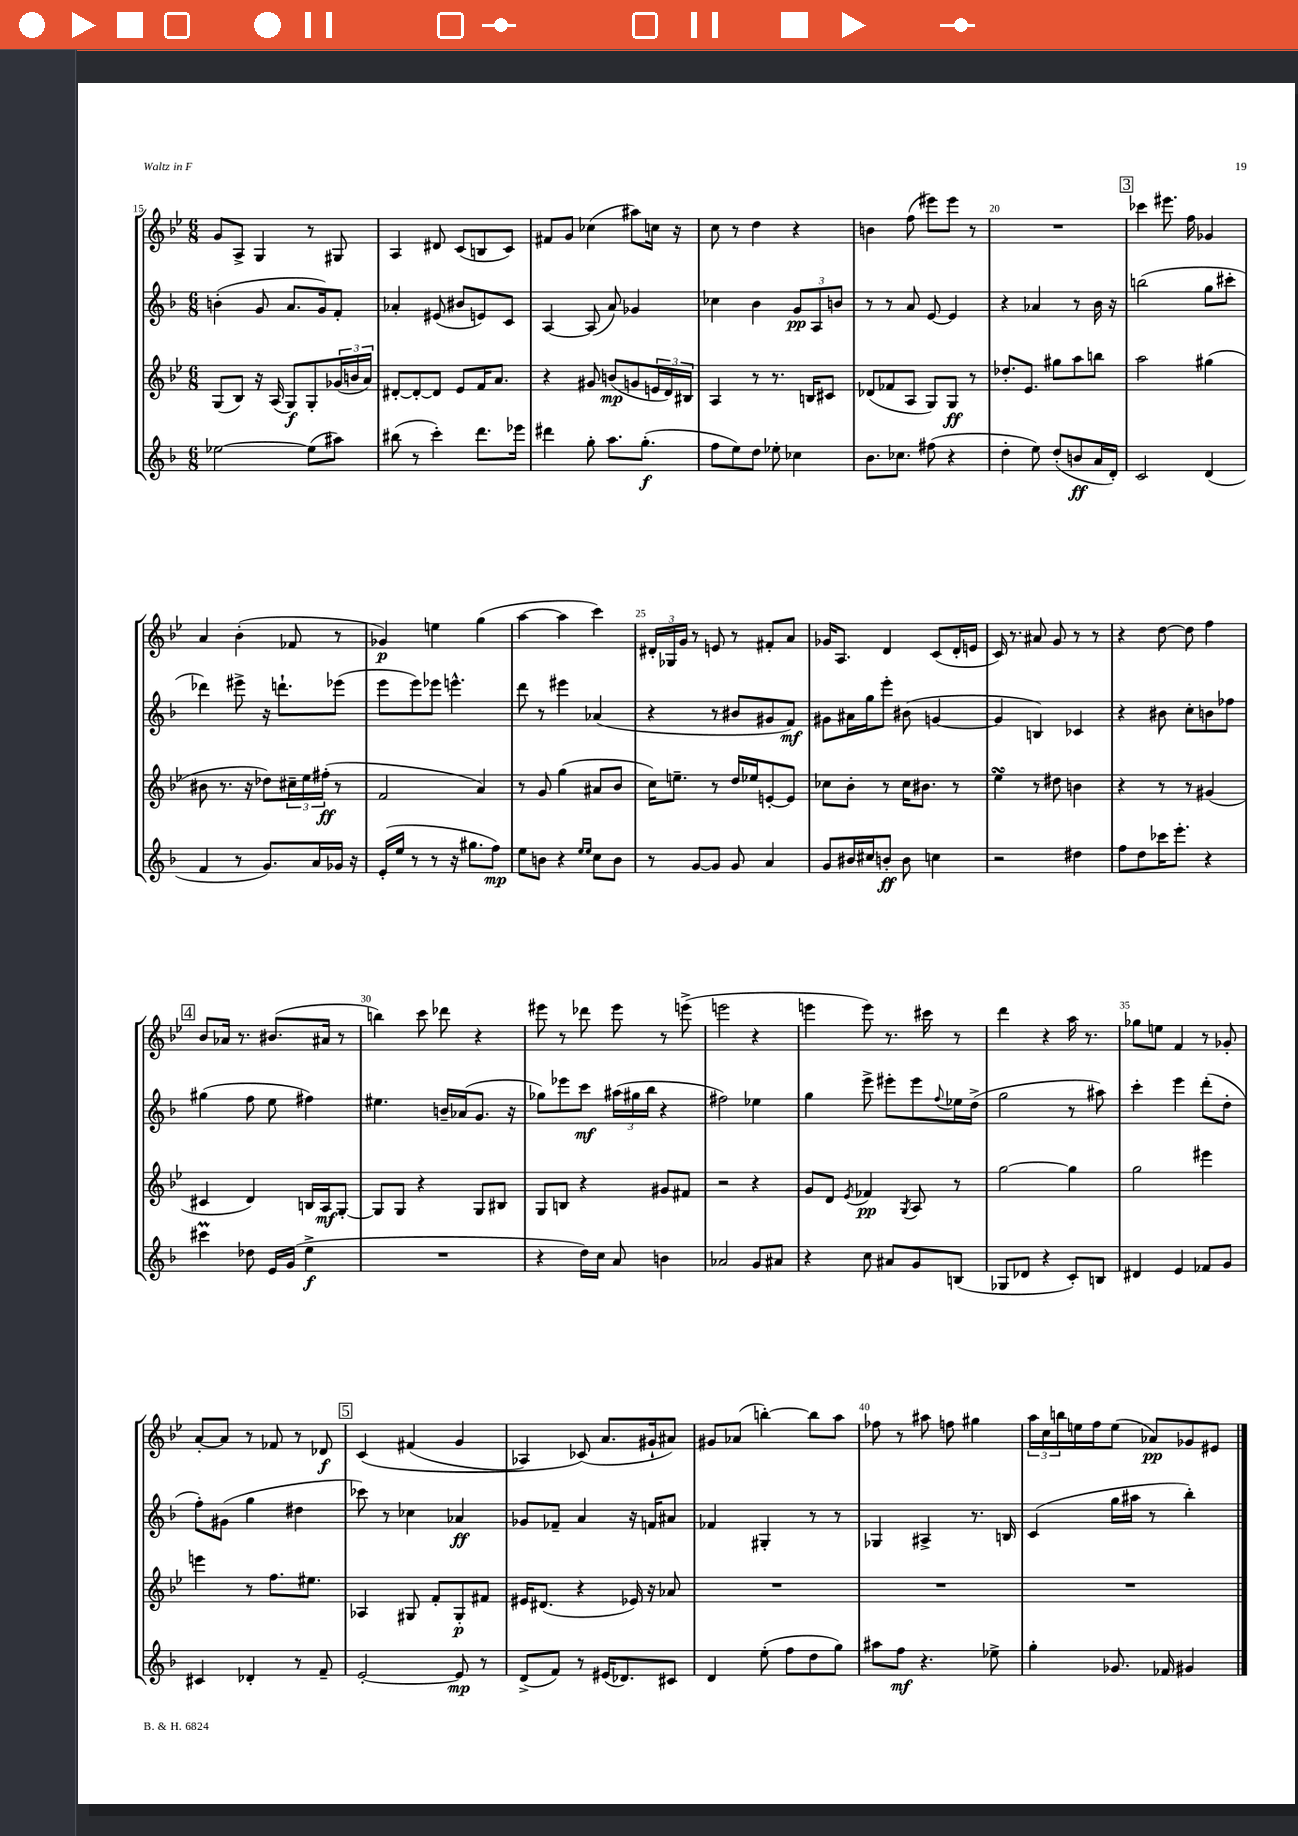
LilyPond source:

<<
\new StaffGroup <<
\new Staff = "s0" {
    \clef treble \key bes \major \numericTimeSignature \time 6/8
    g'8 a8-> g4 r8 gis8 |
    a4 dis'8 c'8( b8 c'8) |
    fis'8 g'8 ces''4( ais''8) c''16 r16 |
    c''8 r8 d''4 r4 |
    b'4 f''8( eis'''8) eis'''8 r8 |
    R2. |
    \mark \markup { \box "3" } ces'''4 eis'''8. f''16 ges'4 |
    a'4 bes'4-.( fes'8 r8 |
    ges'4\p) e''4 g''4( |
    a''4~ a''4 c'''4) |
    \tuplet 3/2 { dis'16-. ges16 g'16 } r8 e'8 r8 fis'8-. a'8 |
    ges'16 a8. d'4 c'8( d'16-. e'16 |
    c'16) r8. ais'8 g'8 r8 r8 |
    r4 d''8~ d''8 f''4 |
    \mark \markup { \box "4" } bes'8 aes'16 r8. bis'8.( ais'16 r8 |
    b''4) c'''8 des'''8 r4 |
    eis'''8 r8 des'''8 eis'''8 r8 e'''8->( |
    e'''2 r4 |
    e'''4 e'''8) r8. cis'''16 r8 |
    d'''4 r4 a''16 r8. |
    ges''8 e''8 f'4 r8 ges'8-. |
    a'8~-. a'8 r8 fes'8 r8 des'8\f |
    \mark \markup { \box "5" } c'4\( fis'4( g'4 |
    aes4) ces'8(\) a'8. gis'16-! ais'8) |
    gis'8 aes'8( b''4~-.) b''8 a''8 |
    fes''8 r8 ais''8 f''8 gis''4 |
    \tuplet 3/2 { a''16 c''16 b''16 } e''16 f''16 e''8( aes'8\pp) ges'8 eis'8 \bar "|." |
}
\new Staff = "s1" {
    \clef treble \key f \major \numericTimeSignature \time 6/8
    b'4-.( g'8 a'8. g'16) f'8-. |
    aes'4-. eis'8( bis'8 e'8) c'8 |
    a4~ a8( a'8) ges'4 |
    ces''4 bes'4 \tuplet 3/2 { g'8\pp a8 b'8 } |
    r8 r8 a'8 e'8~ e'4 |
    r4 aes'4 r8 bes'16 r16 |
    \mark \markup { \box "3" } b''2( g''8 cis'''8-. |
    des'''4) eis'''8-> r16 d'''8.-! ees'''8( |
    e'''8 e'''8) ees'''8 e'''4.-^ |
    d'''8 r8 eis'''4 aes'4( |
    r4 r8 bis'8 gis'8 f'8\mf) |
    gis'8 ais'16 g''16 e'''8-. bis'8( g'4~ |
    g'4 b4) ces'4 |
    r4 bis'8 c''8-. b'8 fes''8 |
    \mark \markup { \box "4" } gis''4( f''8 e''8 fis''4) |
    eis''4. b'16-- aes'16( g'8. r16 |
    ges''8) ees'''8 c'''8\mf \tuplet 3/2 { ais''16( gis''16 bes''16 } r4 |
    fis''2) ees''4 |
    g''4 e'''8-> eis'''8-. eis'''8 \appoggiatura { f''8 } ees''16 d''16->( |
    g''2 r8 ais''8) |
    c'''4-. e'''4 d'''8-.( d''8-. |
    f''8-.) gis'8( g''4 dis''4 |
    \mark \markup { \box "5" } ces'''8) r8 ces''4 aes'4\ff |
    ges'8 fes'8-- a'4 r16 f'16 ais'8 |
    fes'4 gis4-. r8 r8 |
    ges4 ais4-> r8. b16 |
    c'4( g''16 ais''16 r8 bes''4-.) \bar "|." |
}
\new Staff = "s2" {
    \clef treble \key bes \major \numericTimeSignature \time 6/8
    g8( bes8) r16 a16( g8\f) g8-. \tuplet 3/2 { ges'16( b'16 a'16) } |
    dis'8~-. dis'8~-. dis'8 ees'8 f'16 a'8. |
    r4 gis'8 b'8\mp( g'8 \tuplet 3/2 { e'16 d'16) bis16 } |
    a4 r8 r8. b16 cis'8 |
    des'8( fes'8 a8 g8) g8\ff r8 |
    des''8.-. ees'8. gis''8 a''8 b''8 |
    \mark \markup { \box "3" } a''2 gis''4( |
    bis'8 r8. r16 des''8) \tuplet 3/2 { cis''16-- ees''16 fis''16-.\ff( } r8 |
    f'2 a'4) |
    r8 g'8 g''4( ais'8 bes'8 |
    c''16) e''8.-- r8 d''16 ees''16 e'8~-. e'8 |
    ces''8 bes'8-. r8 ces''16 bis'8. r8 |
    ees''4\turn r8 dis''8 b'4 |
    r4 r8 r8 gis'4( |
    \mark \markup { \box "4" } cis'4 d'4) b16 a16\mf g8~-. |
    g8 g8 r4 g8 bis8 |
    g8 b8 r4 gis'8 fis'8 |
    r2 r4 |
    g'8 d'8 \acciaccatura { ees'8 } fes'4\pp \acciaccatura { g8 } a8 r8 |
    g''2~ g''4 |
    g''2 eis'''4 |
    e'''4 r8 f''8. eis''8. |
    \mark \markup { \box "5" } aes4 gis8 f'8-. gis8-.\p fis'8 |
    eis'16 dis'8.( r4 ees'16) r16 aes'8 |
    R2. |
    R2. |
    R2. \bar "|." |
}
\new Staff = "s3" {
    \clef treble \key f \major \numericTimeSignature \time 6/8
    ees''2~ ees''8( ais''8) |
    bis''8( r8 c'''4-.) d'''8. ees'''16 |
    dis'''4 g''8-. a''8. g''8.-.\f( |
    f''8 e''8) d''8 ees''8-. ces''4 |
    bes'8. ces''8. fis''8( r4 |
    d''4-. e''8) d''8-.( b'8\ff a'16 d'16-.) |
    \mark \markup { \box "3" } c'2 d'4( |
    f'4 r8 g'8.) a'16 ges'16 r16 |
    e'16-.( e''16 r8 r8 r16 gis''8. f''8\mp) |
    e''8 b'8 r4 \grace { e''16 e''16 } c''8 b'8 |
    r8 g'8~ g'8 g'8 a'4 |
    g'8 bis'16 cis''16 b'8-.\ff b'8 c''4 |
    r2 dis''4 |
    f''8 d''8 ces'''16 e'''8.-. r4 |
    \mark \markup { \box "4" } cis'''4\prall des''8 e'16 g'16( e''4->\f |
    R2. |
    r4 d''16) c''16 a'8 b'4 |
    aes'2 g'8 ais'8 |
    r4 c''8 ais'8 g'8 b8( |
    ges8 des'8 r4 c'8-.) b8 |
    dis'4 e'4 fes'8 g'8 |
    cis'4 des'4-. r8 f'8-- |
    \mark \markup { \box "5" } e'2~-. e'8\mp r8 |
    d'8->( f'8) r8 eis'16( des'8.) cis'8 |
    d'4 e''8-.( f''8 d''8 g''8) |
    ais''8 f''8\mf r4. ees''8-> |
    g''4-. ges'8. fes'16 gis'4 \bar "|." |
}
>>
>>
\layout { \context { \Score currentBarNumber = #15 \override BarNumber.break-visibility = ##(#f #t #t) barNumberVisibility = #(every-nth-bar-number-visible 5) } }
